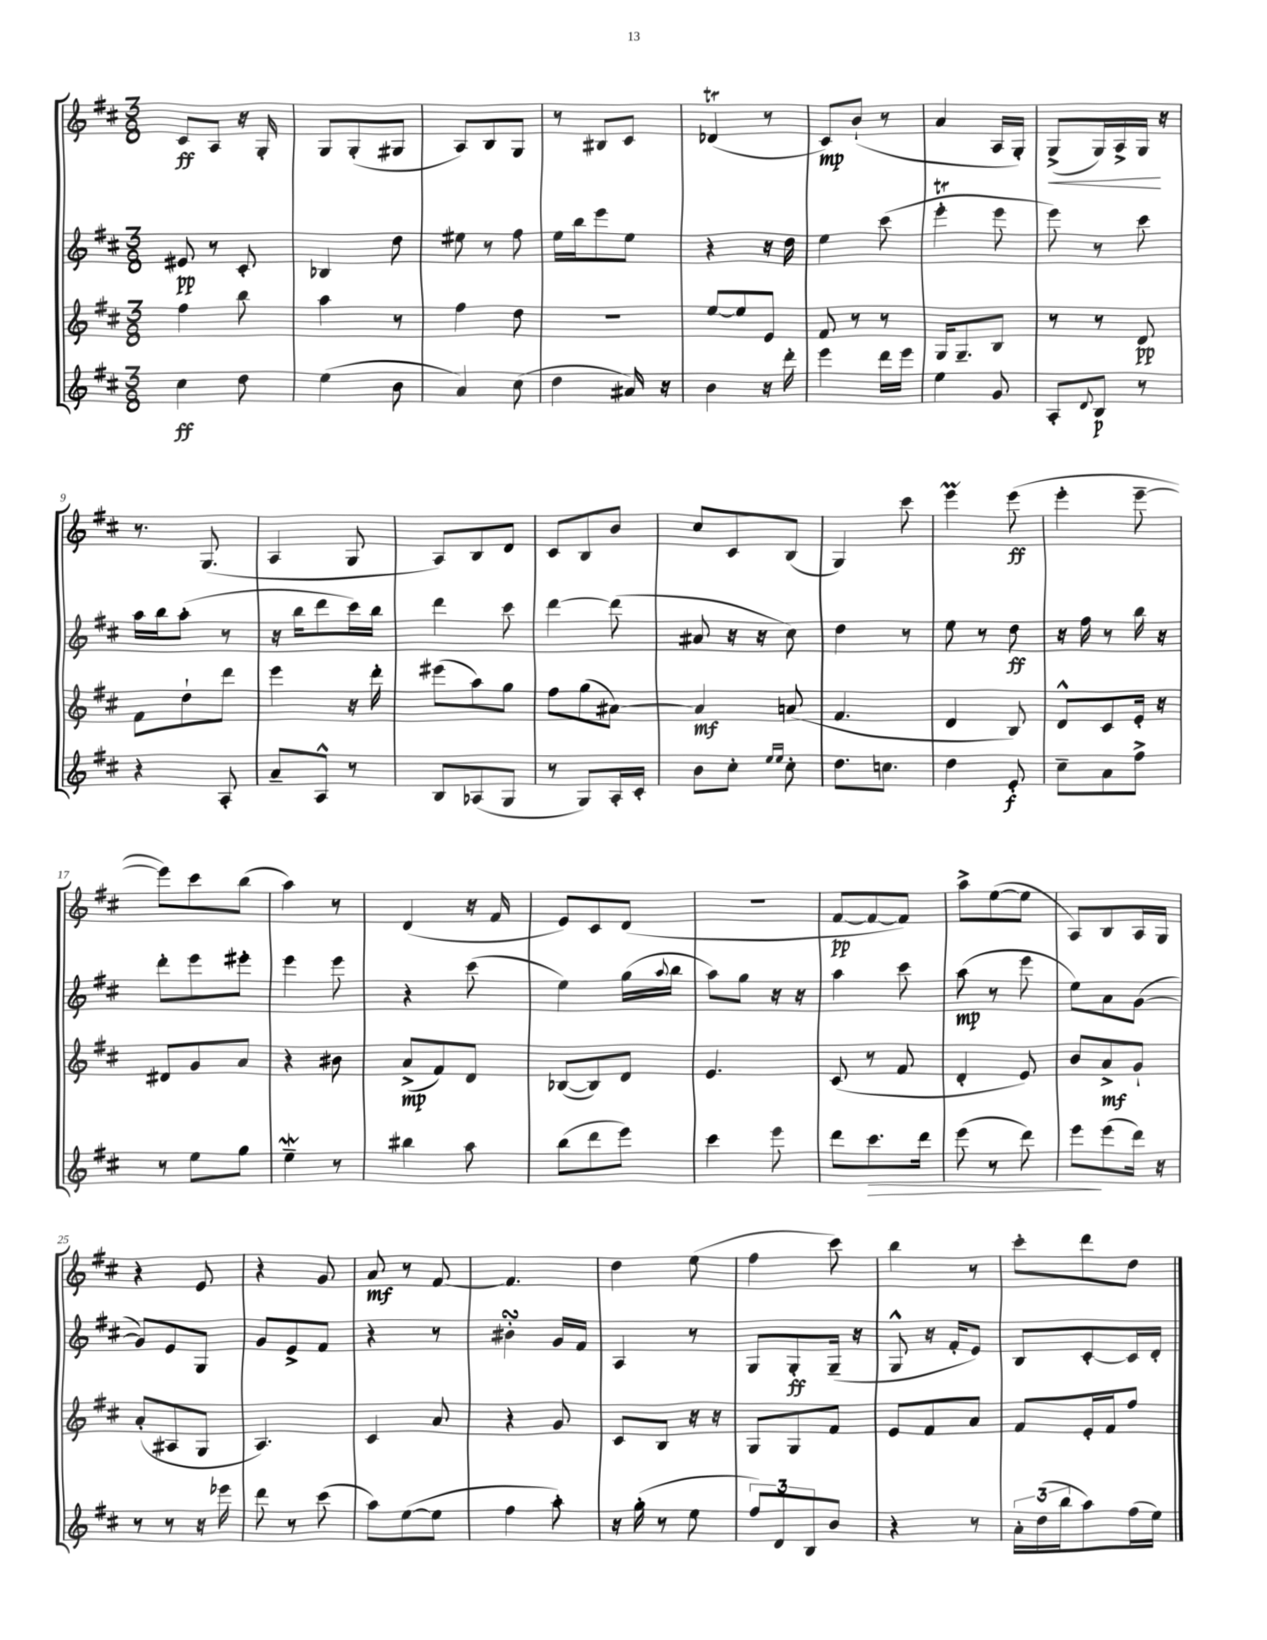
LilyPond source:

<<
\new StaffGroup <<
\new Staff = "s0" {
    \clef treble \key d \major \numericTimeSignature \time 3/8
    cis'8\ff a8 r16 g16-. |
    g8 g8-.( gis8 |
    a8) b8 g8 |
    r8 bis8 cis'8 |
    des'4\trill( r8 |
    cis'8\mp) b'8-!( r8 |
    a'4 a16 g16-.) |
    g8->\<( g16) a16-> g16\! r16 |
    r8. g8.( |
    a4 g8 |
    a8) b8 d'8 |
    cis'8 b8 b'8 |
    cis''8 cis'8 b8( |
    g4) cis'''8 |
    e'''4\prall e'''8\ff( |
    e'''4-. e'''8~-- |
    e'''8) cis'''8 b''8( |
    a''4) r8 |
    d'4( r16 fis'16 |
    e'8) cis'8 d'8( |
    R4. |
    fis'8~\pp fis'8~ fis'8) |
    a''8-> e''8~( e''8 |
    a8) b8 a16 g16 |
    r4 e'8 |
    r4 g'8 |
    a'8\mf r8 fis'8~ |
    fis'4. |
    d''4 e''8( |
    fis''4 cis'''8) |
    b''4 r8 |
    cis'''8-. d'''8 d''8 \bar "|." |
}
\new Staff = "s1" {
    \clef treble \key d \major \numericTimeSignature \time 3/8
    eis'8\pp r8 cis'8-. |
    bes4 d''8 |
    eis''8 r8 fis''8 |
    e''16 b''16 e'''8 e''8 |
    r4 r16 d''16 |
    e''4 cis'''8( |
    e'''4-.\trill e'''8 |
    e'''8) r8 cis'''8 |
    a''16 b''16 a''8-.( r8 |
    r16 b''16 d'''8 cis'''16) b''16 |
    d'''4 cis'''8 |
    d'''4~ d'''8( |
    ais'8 r16 r16 cis''8) |
    d''4 r8 |
    e''8 r8 d''8\ff |
    r16 fis''16 r8 b''16 r16 |
    d'''8-. e'''8 eis'''8-. |
    e'''4 e'''8 |
    r4 cis'''8( |
    e''4) g''16( \appoggiatura { a''8 } b''16 |
    a''8) g''8 r16 r16 |
    a''4 cis'''8 |
    a''8\mp( r8 e'''8 |
    e''8) a'8 g'8~( |
    g'8) e'8 g8 |
    g'8 e'8-> fis'8 |
    r4 r8 |
    bis'4-.\turn g'16 fis'16 |
    a4 r8 |
    g8 g8-.\ff g16--( r16 |
    g8-^ r16 fis'16-. e'8) |
    b8 cis'8~-. cis'16 d'16-. \bar "|." |
}
\new Staff = "s2" {
    \clef treble \key d \major \numericTimeSignature \time 3/8
    fis''4 b''8 |
    a''4 r8 |
    fis''4 d''8 |
    R4. |
    e''8~ e''8 e'8 |
    fis'8 r8 r8 |
    g16 g8.-- b8 |
    r8 r8 d'8\pp |
    fis'8 d''8-! d'''8 |
    e'''4 r16 d'''16-. |
    eis'''8( a''8) g''8 |
    fis''8 g''8( ais'8~) |
    ais'4\mf a'8( |
    fis'4. |
    d'4 b8) |
    d'8-^ cis'8 e'16-. r16 |
    dis'8 g'8 a'8 |
    r4 bis'8 |
    a'8->\mp( fis'8) d'8 |
    bes8~( bes8) d'8 |
    e'4. |
    cis'8( r8 fis'8 |
    d'4-. e'8) |
    b'8 a'8->\mf g'8-! |
    a'8-.( ais8 g8 |
    a4.) |
    cis'4 a'8 |
    r4 g'8 |
    cis'8 b8 r16 r16 |
    g8 g8 fis'8 |
    e'8 fis'8 a'8 |
    fis'8 e'16-. fis'16 fis''8 \bar "|." |
}
\new Staff = "s3" {
    \clef treble \key d \major \numericTimeSignature \time 3/8
    cis''4\ff d''8 |
    e''4( b'8 |
    a'4) cis''8( |
    d''4 ais'16) r16 |
    b'4 r16 d'''16-. |
    e'''4 d'''16 e'''16 |
    e''4 g'8 |
    a8-. \appoggiatura { d'8 } b8\p r8 |
    r4 a8-. |
    a'8-- a8-^ r8 |
    b8 aes8( g8 |
    r8 g8) a16-. cis'16-. |
    b'8 cis''8-. \grace { e''16 e''16 } cis''8-. |
    d''8. c''8. |
    d''4 e'8-.\f |
    cis''8-- a'8 fis''8-> |
    r8 e''8 g''8 |
    e''4--\mordent r8 |
    bis''4 a''8 |
    b''8( d'''8 e'''8) |
    cis'''4 e'''8 |
    d'''8 cis'''8.\> d'''16 |
    e'''8( r8 d'''8) |
    e'''8\! e'''8( d'''16) r16 |
    r8 r8 r16 ees'''16 |
    d'''8 r8 cis'''8( |
    a''8) e''8~( e''8 |
    fis''4 a''8-.) |
    r16 g''16-.( r8 e''8 |
    \tuplet 3/2 { fis''8) d'8 b8 } b'8 |
    r4 r8 |
    \tuplet 3/2 { a'16-. d''16( b''16 } a''8) fis''16( e''16) \bar "|." |
}
>>
>>
